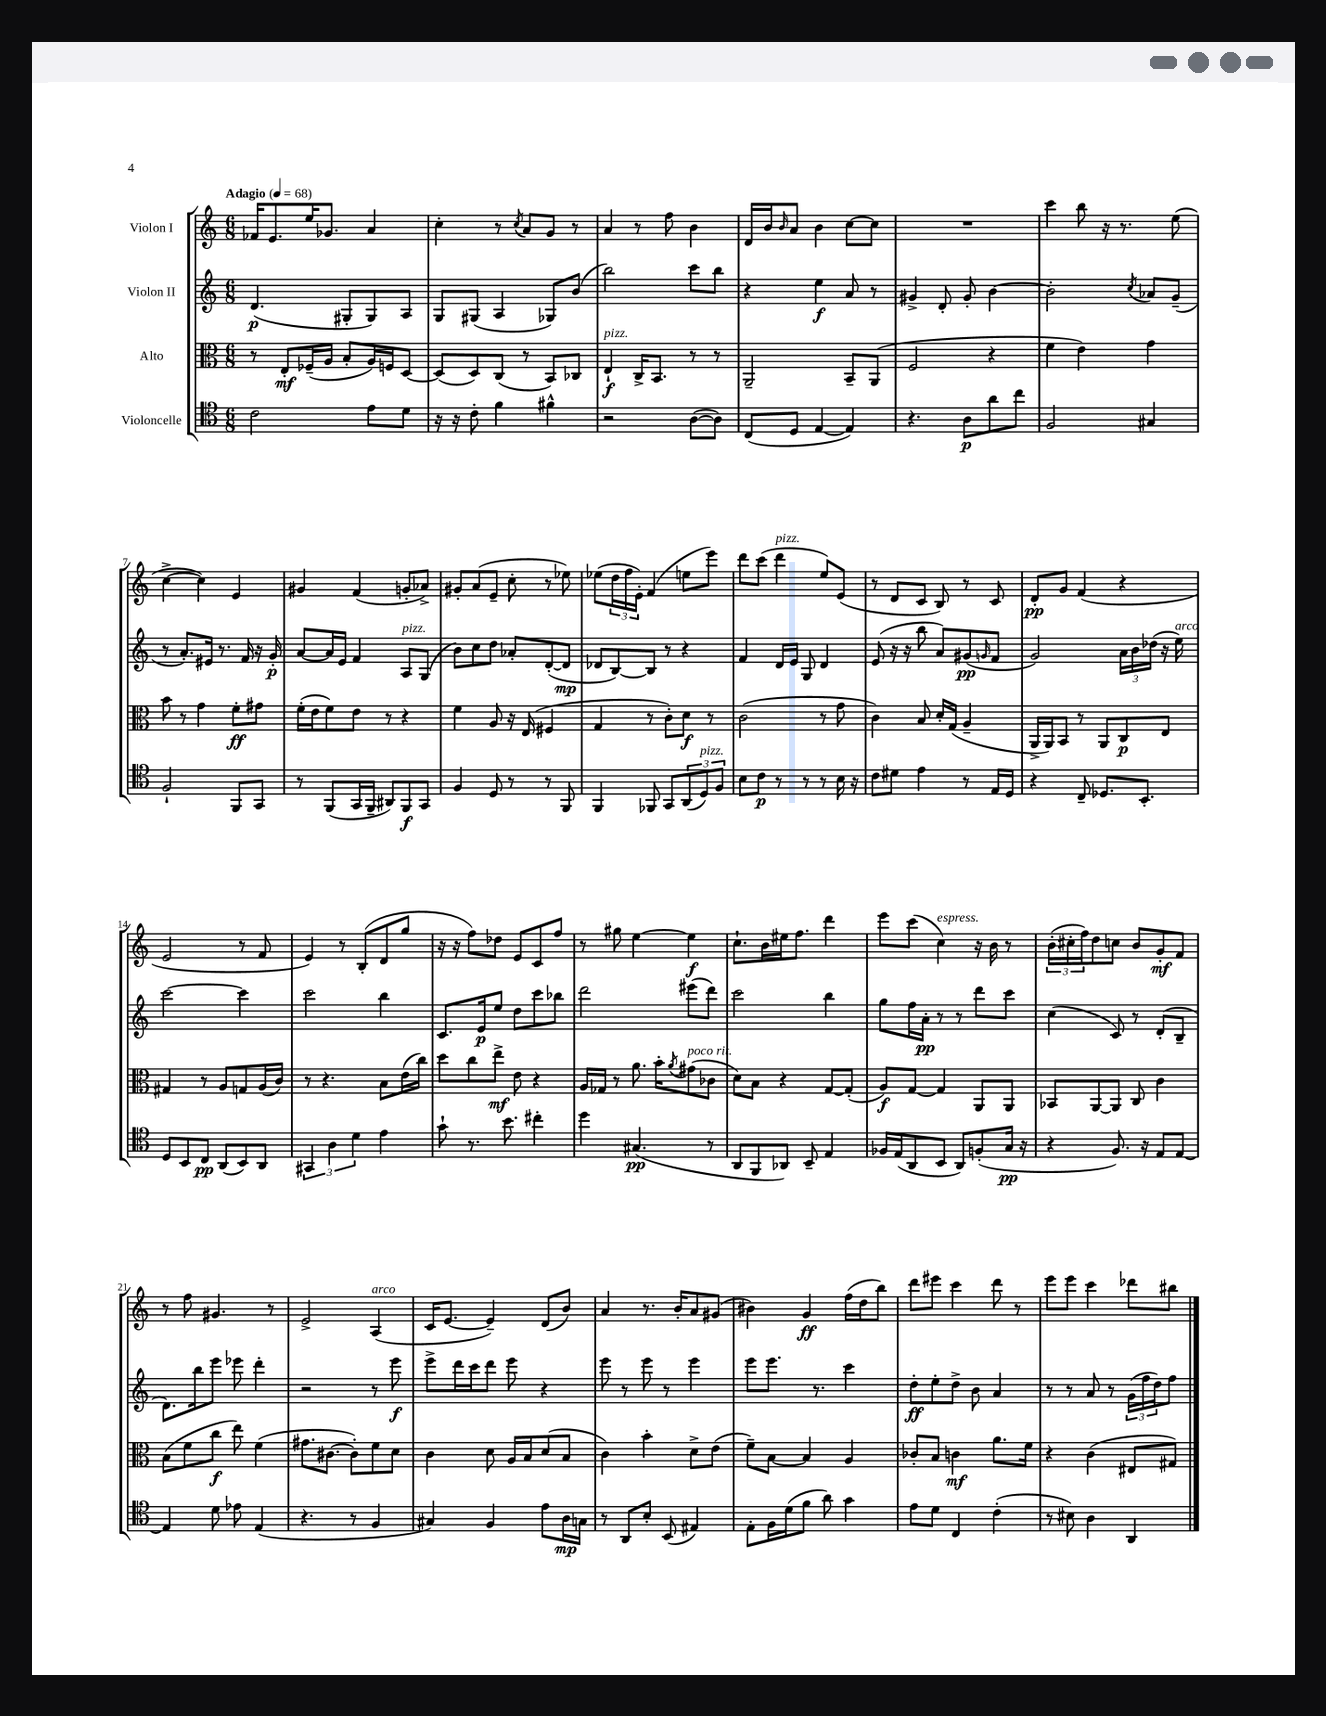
<<
\new StaffGroup <<
\new Staff = "s0" \with { instrumentName = "Violon I" } {
    \clef treble \key c \major \numericTimeSignature \time 6/8 \tempo "Adagio" 4 = 68
    fes'16 e'8. e''16 ges'8. a'4 |
    c''4-. r8 \acciaccatura { c''8 } a'8 g'8 r8 |
    a'4 r8 f''8 b'4 |
    d'16 b'16 \grace { b'16 } a'8 b'4 c''8~ c''8 |
    R2. |
    c'''4 b''8 r16 r8. e''8( |
    c''4~-> c''4) e'4 |
    gis'4 f'4( g'8-. aes'8->) |
    gis'8-. a'8( e'8-- c''8-. r8 ees''8) |
    ees''8( \tuplet 3/2 { d''16 f''16 e'16-.) } f'4( e''8 e'''8) |
    d'''8 c'''8( d'''4^\markup { \italic "pizz." } e''8) e'8( |
    r8 d'8 c'8 b8) r8 c'8 |
    d'8-.\pp g'8 f'4( r4 |
    e'2 r8 f'8 |
    e'4) r8 b8-.( d'8 g''8 |
    r16 r16 f''8) des''8 e'8 c'8 f''8 |
    r8 gis''8 e''4~ e''4\f |
    c''8.-! b'16 eis''16 f''8. d'''4 |
    e'''8 c'''8( c''4^\markup { \italic "espress." }) r16 b'16 r8 |
    \tuplet 3/2 { b'16-.( cis''16-. f''16) } d''8 c''8 b'8 g'8-.\mf f'8 |
    r8 f''8 gis'4. r8 |
    e'2-> a4^\markup { \italic "arco" }( |
    c'16 e'8.~ e'4--) d'8( b'8) |
    a'4 r8. b'16-. a'8 gis'8( |
    bis'4) g'4\ff f''16( d''16 b''8) |
    d'''8 eis'''8 c'''4 d'''8 r8 |
    e'''8 e'''8 c'''4 des'''8 bis''8 \bar "|." |
}
\new Staff = "s1" \with { instrumentName = "Violon II" } {
    \clef treble \key c \major \numericTimeSignature \time 6/8
    d'4.\p( gis8-. gis8) a8 |
    g8 gis8( a4 ges8) b'8( |
    b''2) c'''8 b''8 |
    r4 e''4\f a'8 r8 |
    gis'4-> d'8-. gis'8-. b'4~ |
    b'2-. \acciaccatura { c''8 } aes'8 g'8--( |
    r8 a'8.-.) eis'16 r8. f'16 r16 g'16-.\p |
    a'8~ a'16 e'16 f'4 a8^\markup { \italic "pizz." } g8( |
    b'8) c''8 d''8 aes'8-. d'8~-.( d'8\mp |
    des'8 b8~) b8 r8 r4 |
    f'4 d'16 e'16 g8 d'4 |
    e'8( r16 r16 b''8 a'8) gis'8\pp( \grace { g'16 } f'8 |
    g'2) \tuplet 3/2 { a'16 b'16 des''16( } r16 e''16^\markup { \italic "arco" }) |
    c'''2~ c'''4 |
    c'''2 b''4 |
    c'8. e'16\p e''8 d''8 c'''8 bes''8 |
    d'''2 eis'''8( d'''8) |
    c'''2 b''4 |
    g''8 f''16 a'16-.\pp r8 r8 d'''8 c'''8 |
    c''4( c'8) r8 d'8-.( b8-- |
    d'8.) b''16 e'''8 ees'''8 d'''4-. |
    r2 r8 e'''8\f |
    e'''8-> d'''16 c'''16 d'''8 e'''8 r4 |
    e'''8 r8 e'''8 r8 e'''4 |
    e'''8 e'''8. r8. c'''4 |
    d''8-.\ff e''8-. d''8-> b'8 a'4 |
    r8 r8 a'8 r8 \tuplet 3/2 { g'16( f''16 d''16) } f''8 \bar "|." |
}
\new Staff = "s2" \with { instrumentName = "Alto" } {
    \clef alto \key c \major \numericTimeSignature \time 6/8
    r8 e8-.\mf fes16--( a16 b8-. a16) f16 d8~ |
    d8( d8) c8( r8 b,8) ces8 |
    e4-!\f^\markup { \italic "pizz." } c16-> b,8. r8 r8 |
    a,2-- b,8-- a,8( |
    f2 r4 |
    f'4 e'4) g'4 |
    b'8 r8 g'4 f'8-.\ff gis'8 |
    f'16-.( e'16 f'8) e'8 r8 r4 |
    f'4 a8 r16 e16( fis4 |
    g4 r8 c'8-.) d'8\f r8 |
    c'2( r8 g'8 |
    c'4) b8 d'16-. g16( a4-- |
    a,16-> a,16) b,8 r8 a,8 c8\p e8 |
    gis4 r8 a8 g8 a16( c'16) |
    r8 r4. b8 e'16( c''16) |
    d''8 c''8 e''8->\mf e'8 r4 |
    a16 ges16 r8 a'8. b'16-. \acciaccatura { a'8 } gis'8^\markup { \italic "poco rit." }( ces'8 |
    d'8) b8 r4 g8~ g8-.( |
    a8\f) g8~ g4 a,8 a,8 |
    bes,8 a,8~ a,8 c8 c'4 |
    b8( f'8 c''8\f e''8) f'4( |
    gis'8. cis'8.~ cis'8-.) f'8 d'8 |
    c'4 d'8 a16 b16 d'8( b8 |
    c'4) b'4-. d'8-> e'8( |
    f'8--) b8~ b4 a4 |
    ces'8-. b8 c'4\mf a'8. f'16 |
    r4 c'4( eis8 gis8) \bar "|." |
}
\new Staff = "s3" \with { instrumentName = "Violoncelle" } {
    \clef tenor \key c \major \numericTimeSignature \time 6/8
    c'2 e'8 d'8 |
    r16 r16 c'8-. f'4 fis'4-^ |
    r2 a8~( a8) |
    c8( d8 e4~ e4) |
    r4. a8\p a'8 c''8 |
    f2 gis4 |
    f2-! f,8 g,8 |
    r8 f,8( g,16 f,16-- ais,8) f,8\f g,8 |
    f4 d8 r8 r8 f,8 |
    f,4 fes,8 g,8 \tuplet 3/2 { a,8( d8^\markup { \italic "pizz." }) f8 } |
    b8 c'8\p r8 r8 r8 b16 r16 |
    c'8 dis'8 e'4 r8 e16 d16 |
    r4 c8-- des8. b,8.-. |
    d8 b,8 c8\pp a,8( b,8) a,8 |
    \tuplet 3/2 { gis,4 a4 d'4 } e'4 |
    g'8-! r8. b'8. cis''4-. |
    d''4 gis4.\pp( r8 |
    a,8 f,8 aes,8) b,8-- e4 |
    fes16 e16( a,8 b,8 a,8) f8-.( g16\pp r16 |
    r4 f8.) r16 e8 e8~ |
    e4 d'8 ees'8 e4( |
    r4. r8 f4 |
    gis4) f4 e'8 a16\mp g16 |
    r8 a,8 b8-. b,8( eis4) |
    e8-. f16 d'16( f'8 a'8) g'4 |
    e'8 d'8 c4 c'4-.( |
    r8 bis8) a4 a,4 \bar "|." |
}
>>
>>
